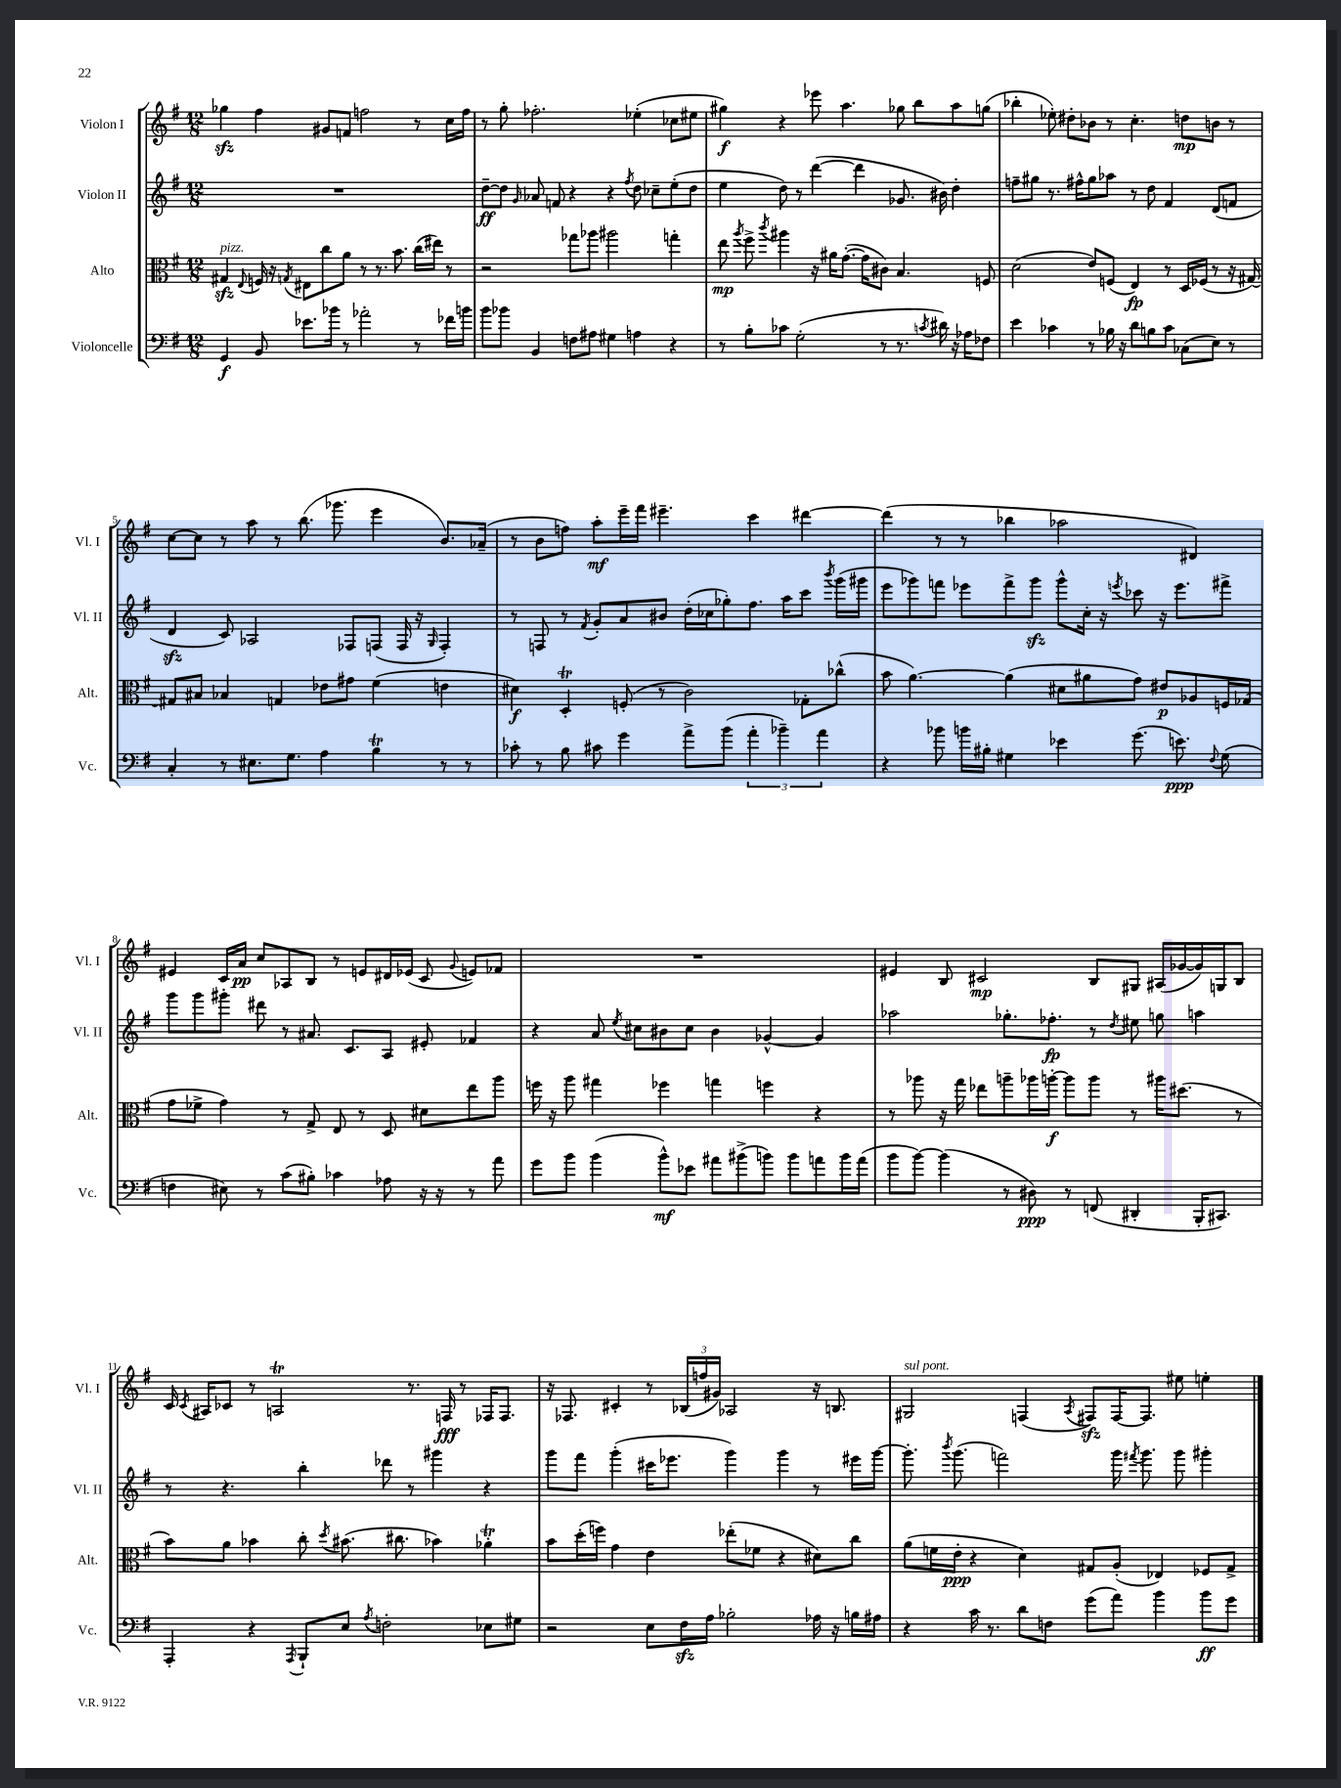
<<
\new StaffGroup <<
\new Staff = "s0" \with { instrumentName = "Violon I" shortInstrumentName = "Vl. I" } {
    \clef treble \key g \major \numericTimeSignature \time 12/8
    \autoBeamOff ges''4\sfz fis''4 gis'8[ f'8] f''2 r8 c''16[ f''16] |
    r8 g''8-. fes''2.-. ees''4-.( ces''8[ eis''8] |
    gis''4\f) r4 ees'''8 a''4. ges''8 b''8[ a''8 g''8]( |
    bes''4-. ees''8-.) dis''8[-. bes'8] r8 c''4.-. d''8[\mp b'8] r8 |
    c''8[~ c''8] r8 a''8 r8 b''8.( ges'''8. e'''4 b'8.[) aes'16]--( |
    r8 b'8[ f''8]) a''8[-.\mf e'''16-- fis'''16] eis'''4.-- c'''4 dis'''4~ |
    dis'''4( r8 r8 bes''4 aes''2 dis'4) |
    eis'4 c'16[ a'16]\pp c''8[ aes8 b8] r8 e'8[ dis'16 ees'16]( c'8 \appoggiatura { g'8 } e'8[) fes'8] |
    R1. |
    eis'4 b8 cis'2\mp b8[ gis8] ais16[( ges'16~ ges'16) g16 b8] |
    c'16 \acciaccatura { c'8 } ais16[ ces'8] r8 a2\trill r8. f16\fff r8 fes16[ fes8.] |
    r16 fes8. cis'4-. r8 \tuplet 3/2 { bes16[( f''16 gis'16]) } aes2 r16 b8. |
    gis2^\markup { \italic "sul pont." } f4( \acciaccatura { a8 } fis8[\sfz) fis16~ fis8.] eis''8 e''4-. \bar "|." |
}
\new Staff = "s1" \with { instrumentName = "Violon II" shortInstrumentName = "Vl. II" } {
    \clef treble \key g \major \numericTimeSignature \time 12/8
    \autoBeamOff R1. |
    d''8[~--\ff d''8] \grace { g'16 } aes'8 f'8 r4 r4 \acciaccatura { fis''8 } d''8 ces''8[-- e''8-.( d''8] |
    e''4 d''8) r8 d'''4~( d'''4 ges'8. bis'16) d''4-. |
    f''8[-- gis''8] r8. fis''16[-^ gis''8 aes''8] r8 d''8 fis'4 d'8[( f'8] |
    d'4\sfz c'8) aes2 fes8[ f8]( f16 r16 \grace { g16 } f4-.) |
    r8 f8 r8 \acciaccatura { fis'8 } g'8[-. a'8 bis'8] d''16[-.( ces''16 ges''8-.) fis''8.] a''16[ c'''8] \acciaccatura { b'''8 } g'''16[( gis'''16] |
    e'''8[ ges'''8) f'''8] ees'''8[ f'''8-> ges'''8]\sfz ges'''8[-^ c''16]-. r16 \acciaccatura { e'''8 } ces'''8 r16 e'''8.[ fis'''8]-> |
    g'''8[ g'''8 gis'''8]-. dis'''8 r8 ais'8. c'8.[ a8] eis'8-. fes'4 |
    r4 a'8 \acciaccatura { e''8 } cis''8[ bis'8 cis''8] bis'4 ges'4~-^ ges'4 |
    aes''2 ges''8.[-. fes''8.]-.\fp r8 \acciaccatura { d''8 } eis''8 g''8 a''4 |
    r8 r4. b''4-. des'''8 r8 gis'''4 r4 |
    g'''8[ fis'''8] g'''4-.( cis'''16[ ees'''8.] g'''4) g'''4 r8 eis'''16[ g'''16]~ |
    g'''8.-. \acciaccatura { b'''8 } g'''8.( f'''2) g'''16 \acciaccatura { fis'''8 } g'''8. g'''8 gis'''4-. \bar "|." |
}
\new Staff = "s2" \with { instrumentName = "Alto" shortInstrumentName = "Alt." } {
    \clef alto \key g \major \numericTimeSignature \time 12/8
    \autoBeamOff gis4\sfz^\markup { \italic "pizz." } \appoggiatura { e8 } f16 r16 \acciaccatura { g8 } eis8[ c''8 a'8] r8 r8. b'8. c''16[( eis''16]) r8 |
    r2 ges''8[ aes''8] ais''2 g''4-. |
    e''8\mp \acciaccatura { a''8 } fis''8-> \acciaccatura { c'''8 } ais''4 r16 ais'16[ g'8.]~-.( g'16[ cis'8]) b4. f8 |
    d'2( e'8[) f8]( e4\fp) r8 d16[ fes16]( r8 r16 gis16~) |
    gis8[ bis8] bes4 g4 ees'8[ gis'8] fis'4( e'4 |
    dis'4\f) d4-.\trill f8-.( r8 c'2) ges8[-. ces''8]-^( |
    b'8 a'4.~) a'4( dis'8[ ais'8 g'8]) eis'8[\p aes8 f16 ges16]( |
    g'8[ fes'8]-> g'4) r8 g8-> e8 r8 d8 dis'8[ e''8 a''8] |
    f''16 r16 a''8 gis''4 fes''4 g''4 f''4 r4 |
    r8 aes''8 r16 g''16 ees''8[ a''8-- aes''16 a''16]~-.\f a''8[ a''8] r8 ais''16[ dis''8.]( r8 |
    b'8[) a'8] bes'4 c''8-. \acciaccatura { d''8 } bis'8.( cis''8. bes'4) aes'4-.\trill |
    b'8[ d''16-.( f''16]) g'4 e'4 ees''8[-.( fes'8] r4 dis'8[) c''8] |
    a'8[( f'16 e'16]-.\ppp r4 d'4) gis8[ a8]-.( ees4) fes8[ gis8]-> \bar "|." |
}
\new Staff = "s3" \with { instrumentName = "Violoncelle" shortInstrumentName = "Vc." } {
    \clef bass \key g \major \numericTimeSignature \time 12/8
    \autoBeamOff g,4\f b,8 ees'8.[ bes'16] r8 aes'2-. r8 fes'16[ b'16] |
    b'8[ bes'8] b,4 f8[ ais8] gis4 a4 r4 |
    r8 b8[-. ces'8] g2-.( r8 r8. \acciaccatura { c'8 } dis'16) r16 aes16[ fes8] |
    e'4 ces'4 r8 bes16 r16 d'8[ b8 ces'8] ces8[( e8]) r8 |
    c4-. r8 eis8.[ g8.] a4 b4\trill r8 r8 |
    ces'8-. r8 b8 cis'8 g'4 a'8[-> b'8]( \tuplet 3/2 { a'4-. bes'4--) a'4 } |
    r4 bes'8 b'16[ bis16]-. gis4 ees'4 g'8.( e'8.\ppp) \appoggiatura { fis8 } gis8( |
    f4 eis8) r8 c'8[( bis8]-.) ces'4 aes8 r16 r16 r8 a'8 |
    g'8[ b'8] b'4( b'8[-^\mf) ees'8] ais'8[ bis'8->( b'8]) b'8[ a'8 b'16 a'16]( |
    b'8[ b'8]~) b'4( r8 dis8\ppp) r8 f,8( dis,4-. b,,16[-. cis,8.]) |
    a,,4-. r4 \acciaccatura { a,,8 } b,,8[-! e8] \acciaccatura { a8 } f2-. ees8[ gis8] |
    r2 e8[ fis16\sfz a16] bes2-. aes16 r16 b16[ ais16] |
    r4 c'16 r8. d'8[ f8] g'8[( a'8]) b'4 b'8[\ff g'8] \bar "|." |
}
>>
>>
